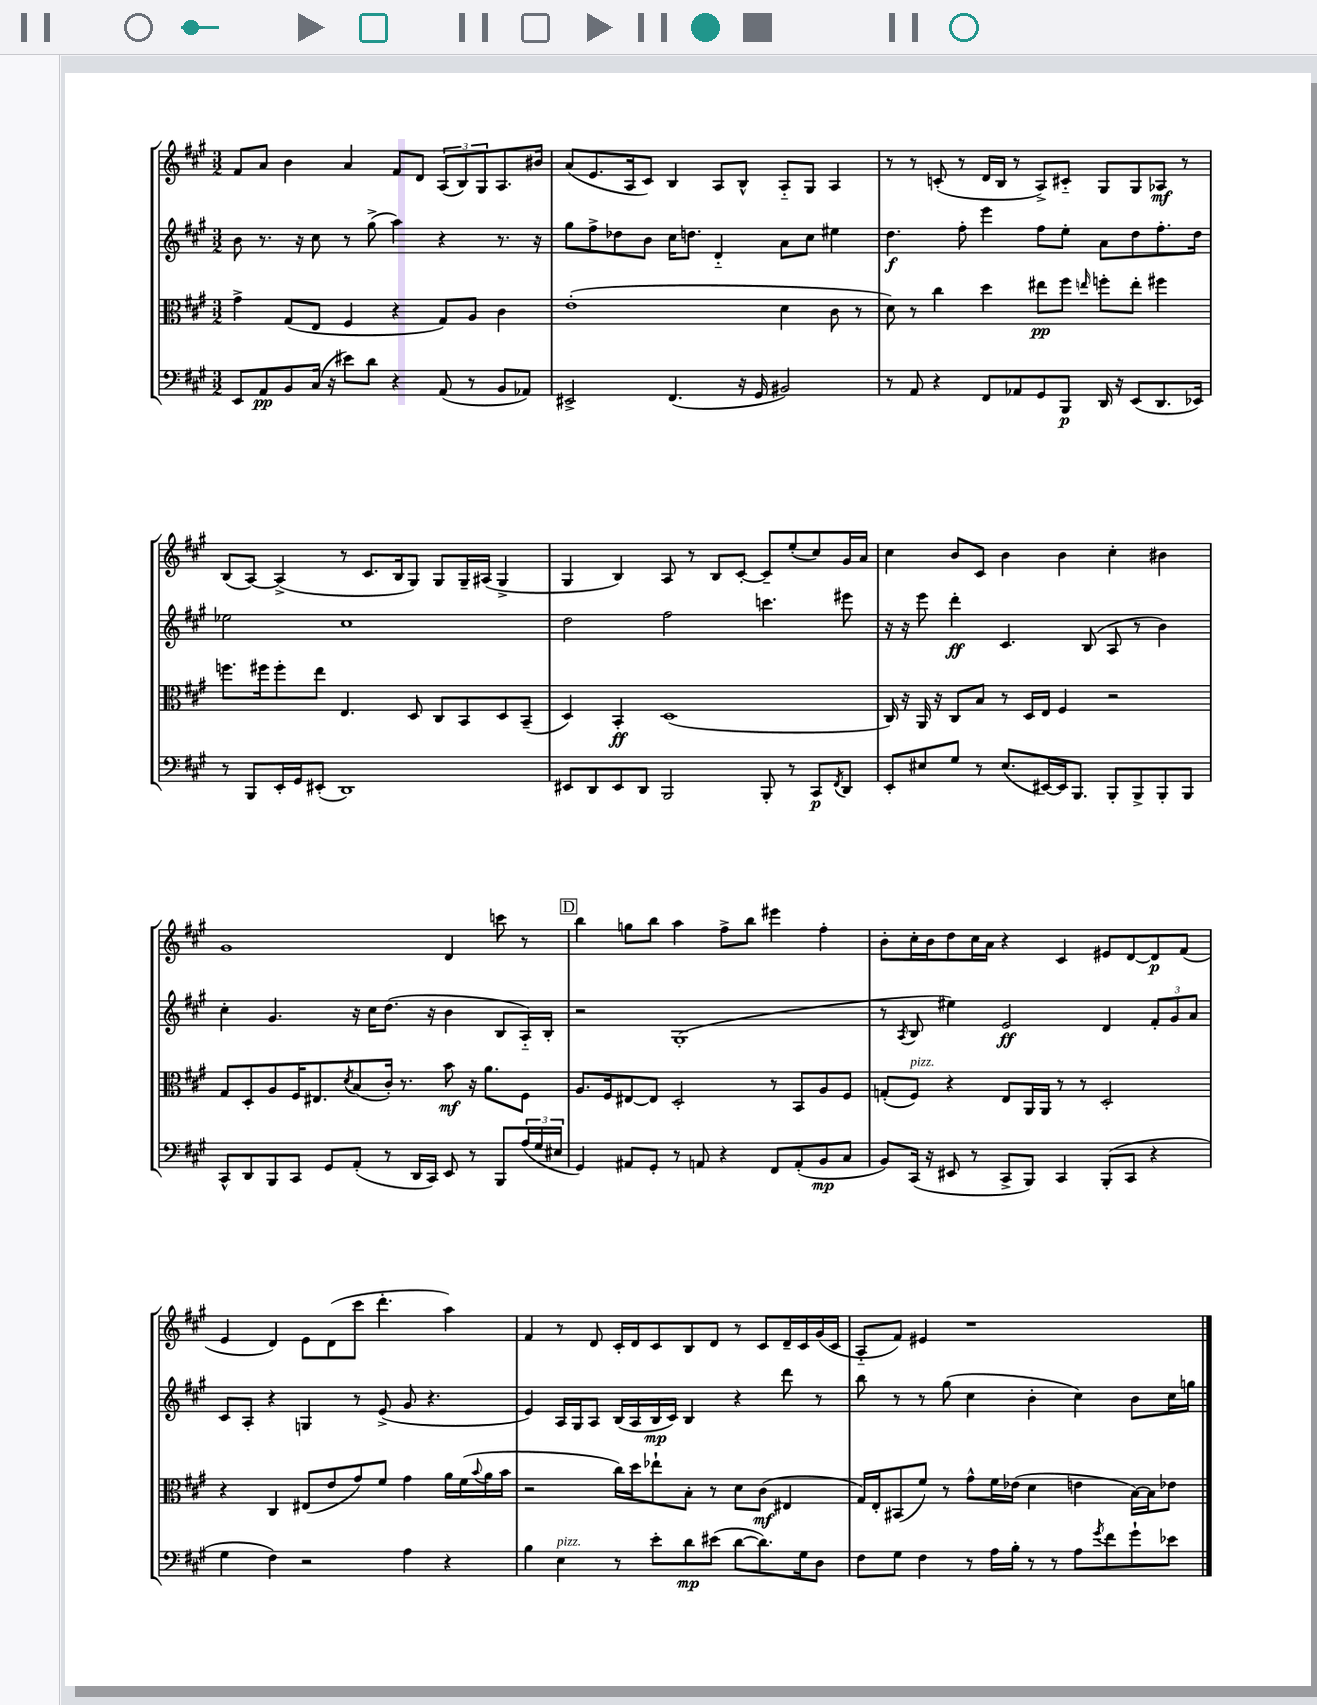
<<
\new StaffGroup <<
\new Staff = "s0" {
    \clef treble \key a \major \numericTimeSignature \time 3/2
    fis'8 a'8 b'4 a'4 fis'8 d'8 \tuplet 3/2 { a8( b8) gis8 } a8. bis'16 |
    a'8( e'8. a16 cis'8) b4 a8 b8-^ a8-_ gis8 a4 |
    r8 r8 c'8-.( r8 d'16 b16 r8 a8->) cis'8-_ gis8 gis8 aes8\mf r8 |
    b8( a8~) a4->( r8 cis'8. b16 gis8) gis8 gis16-- ais16( gis4-> |
    gis4 b4) a8 r8 b8 cis'8~-. cis'8-- e''8-.( cis''8) gis'16 a'16 |
    cis''4 b'8 cis'8 b'4 b'4 cis''4-. bis'4 |
    gis'1 d'4 c'''8 r8 |
    \mark \markup { \box "D" } b''4 g''8 b''8 a''4 fis''8-> b''8 eis'''4 fis''4-. |
    b'8-. cis''16-. b'16 d''8 cis''16 a'16 r4 cis'4 eis'8 d'8~ d'8\p fis'8( |
    e'4 d'4) e'8 d'8( cis'''8 d'''4.-. a''4) |
    fis'4 r8 d'8 cis'16-. d'16 cis'8 b8 d'8 r8 cis'8 d'16-- cis'16 gis'16( cis'16 |
    a8-_ fis'8) eis'4 r1 \bar "|." |
}
\new Staff = "s1" {
    \clef treble \key a \major \numericTimeSignature \time 3/2
    b'8 r8. r16 cis''8 r8 gis''8->( a''4) r4 r8. r16 |
    gis''8 fis''8-> des''8 b'8 cis''16 d''8. d'4-_ a'8 cis''8 eis''4 |
    d''4.\f fis''8-. e'''4 fis''8 e''8-. a'8 d''8 fis''8.-. d''16 |
    ees''2 cis''1 |
    d''2 fis''2 c'''4. eis'''8 |
    r16 r16 e'''8 d'''4-.\ff cis'4. b8( a8 r8 b'4) |
    cis''4-. gis'4. r16 cis''16 d''8.( r16 b'4 b8 a16-_) b16-. |
    \mark \markup { \box "D" } r2 gis1-.( |
    r8 \acciaccatura { a8 } b8 eis''4) e'2\ff d'4 \tuplet 3/2 { fis'8-. gis'8 a'8 } |
    cis'8 a8-. r4 g4 r8 e'8->( gis'8 r4. |
    e'4) a16 gis16 a8 b16( a16 b16\mp cis'16) b4 r4 d'''8 r8 |
    b''8 r8 r8 gis''8( cis''4 b'4-. cis''4) b'8 cis''16 g''16 \bar "|." |
}
\new Staff = "s2" {
    \clef alto \key a \major \numericTimeSignature \time 3/2
    gis'4-> gis8( e8 fis4 r4 gis8) a8 cis'4 |
    e'1-.( d'4 cis'8 r8 |
    d'8) r8 cis''4 d''4 eis''8\pp fis''8 \grace { e''16 } f''8-. e''8-. fis''4 |
    f''8. fis''16 fis''8-. e''8 e4. d8 cis8 b,8 d8 b,8--( |
    d4) b,4-.\ff d1( |
    cis16) r16 a,16 r16 cis8 b8 r8 d16 e16 fis4 r2 |
    gis8 d8-. a8 fis16 eis8. \acciaccatura { d'8 } b8( cis'16-.) r8. b'8\mf r16 a'8. fis8 |
    \mark \markup { \box "D" } a8. fis16 eis8~ eis8 d2-. r8 b,8 a8 fis8 |
    g8-.( fis8^\markup { \italic "pizz." }) r4 e8 a,16 a,16 r8 r8 d2-. |
    r4 cis4 eis8( e'8 gis'8) fis'8 gis'4 a'16 fis'16( \appoggiatura { b'8 } a'16 b'16 |
    r2 cis''16) d''16 ees''8-! b8-. r8 d'8 cis'8\mf( eis4 |
    gis16) e16-. bis,8( fis'8) r8 gis'8-^ fis'16 ees'16( d'4 e'4 b16~) b16 ees'8 \bar "|." |
}
\new Staff = "s3" {
    \clef bass \key a \major \numericTimeSignature \time 3/2
    e,8 a,8\pp b,8 cis16( r16 eis'8) d'8 r4 a,8( r8 b,8 aes,8) |
    eis,2-> fis,4.( r16 gis,16 bis,2) |
    r8 a,8 r4 fis,8 aes,8 gis,8 b,,8\p d,16 r16 e,8( d,8. ees,16) |
    r8 b,,8 e,16-. gis,16 eis,8-.( d,1) |
    eis,8 d,8 eis,8 d,8 b,,2 b,,8-. r8 cis,8\p \acciaccatura { fis,8 } d,8 |
    e,8-. eis8 gis8 r8 eis8.( eis,16~) eis,16 b,,8. b,,8-. b,,8-> b,,8-. b,,8 |
    cis,8-^ d,8 b,,8 cis,8 gis,8 a,8-.( r8 d,16 cis,16) e,8 r8 b,,8 \tuplet 3/2 { a16( gis16 eis16 } |
    \mark \markup { \box "D" } gis,4) ais,8 gis,8-. r8 a,8 r4 fis,8 a,8-.( b,8\mp cis8 |
    b,8) cis,16( r16 eis,8 r8 cis,8-> b,,8) cis,4 b,,8-.( cis,8 r4 |
    gis4 fis4) r2 a4 r4 |
    b4 e4^\markup { \italic "pizz." } r8 e'8-. d'8\mp eis'8( d'8~ d'8.) gis16 d8 |
    fis8 gis8 fis4 r8 a16 b16-. r8 r8 a8 \acciaccatura { gis'8 } fis'8 gis'8-! ees'8 \bar "|." |
}
>>
>>
\layout { \context { \Score \remove "Bar_number_engraver" } }
